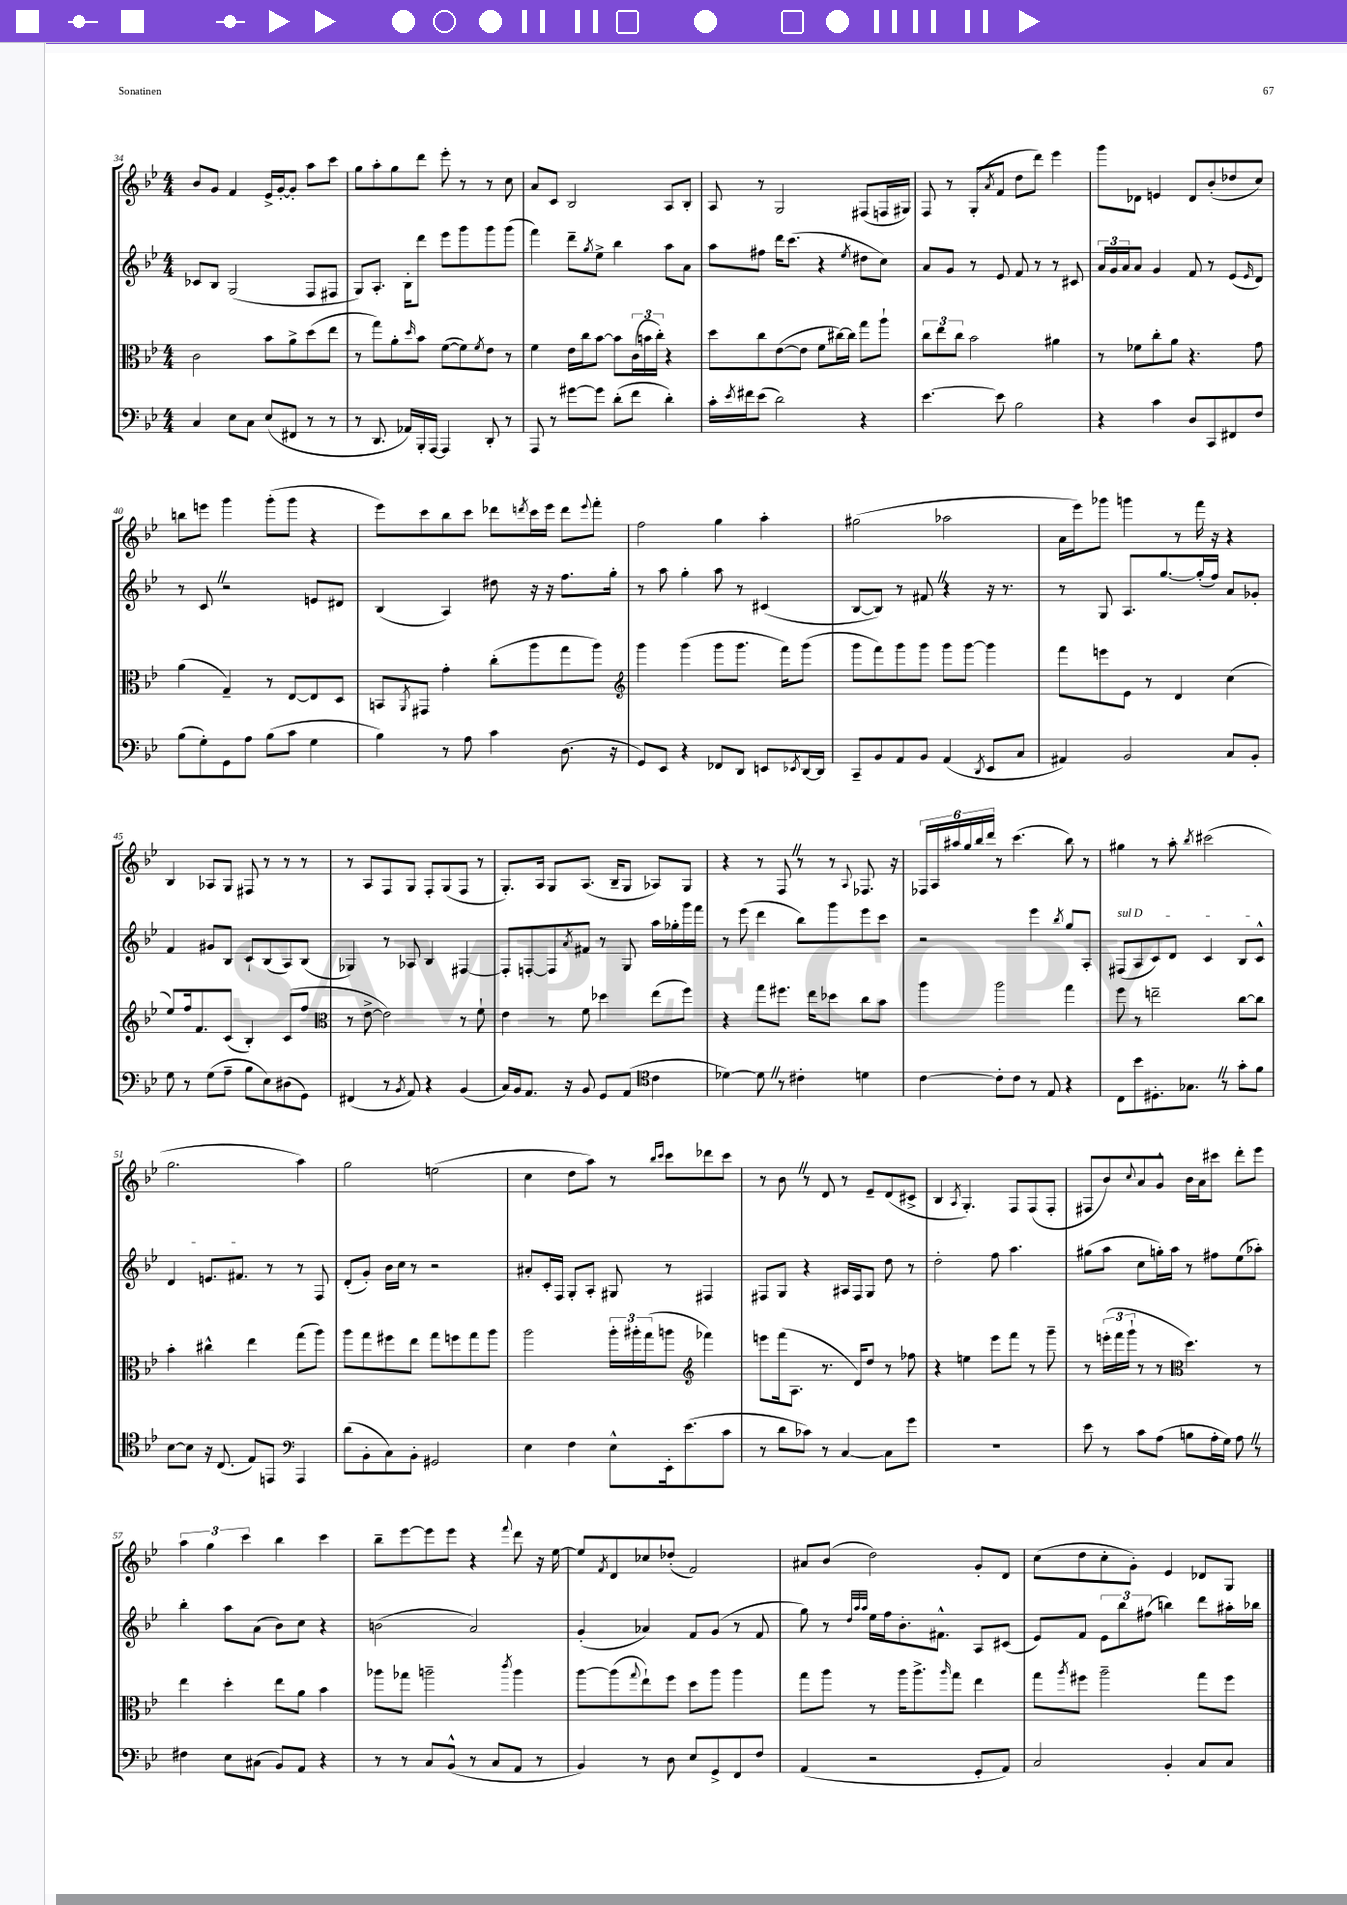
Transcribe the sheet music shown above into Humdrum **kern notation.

**kern	**kern	**kern	**kern
*part4	*part3	*part2	*part1
*staff4	*staff3	*staff2	*staff1
*clefF4	*clefC3	*clefG2	*clefG2
*k[b-e-]	*k[b-e-]	*k[b-e-]	*k[b-e-]
*M4/4	*M4/4	*M4/4	*M4/4
=34	=34	=34	=34
4C/	2c\	8c-X/L	8b-/L
.	.	8B-/J	8g/J
8E-\L	.	(2G/	4f/
8C\J	.	.	.
(8E-/L	8b-\L	.	16e-^/LL
.	.	.	[16g'/J
8FF#X/J	8a^\	.	8g'/J]
8r	(8dd\	8F/L	8aa\L
8r	8ee-\J	8F#X/J	8ccc\J
=35	=35	=35	=35
8r	8r	8G/L)	8gg\L
8.DD/	8gg\L)	8.A'/J	8aa'\
.	8a'\	.	8gg\
16AA-X/LL)	.	16B-'\KL	.
.	16qqdd/	.	.
16BBB-'/	8b-\J	8ddd\J	8ddd\J
[16AAA/JJ	.	.	.
4AAA/]	([8f\L	8eee-\L	8eee-'\
.	8f\])	8ggg\	8r
.	8qf/	.	.
8DD'/	8e-\J	8ggg\	8r
8r	8r	(8ggg\J	8cc\
=36	=36	=36	=36
8AAA/	4f\	4fff\)	8a/L
8r	.	.	8c/J
[8g#X\L	16e-\LL	8ddd~\L	2B-/
.	16cc\J	.	.
.	.	8qgg/	.
8g#\J]	[8b-\J	8ee-^\J	.
(8d'\L	8b-\L]	4bb-\	.
8f\J	(24c\L	.	.
.	24bn\	.	.
.	24cc'\JJ)	.	.
4d'\)	4r	8aa\L	8A/L
.	.	8a\J	8B-'/J
=37	=37	=37	=37
16c'\LL	8dd\L	8aa\L	8A/
8qe-/	.	.	.
16f#X\J	.	.	.
(8e-\J	8cc\	8ff#X\J	8r
2d\)	([8e-\	16ddd\KL	2G/
.	.	(8.ccc\J	.
.	8e-\J]	.	.
.	8f\L	4r	.
.	[16cc#X\L)	.	.
.	16cc#\JJ]	.	.
.	.	8qee-/	.
4r	8gg\L	8dd#X\L	(8F#X/L
.	8aa`\J	8cc\J)	16Fn/L
.	.	.	16G#X/JJ)
=38	=38	=38	=38
[4.e-\	12cc\L	8a/L	8F/
.	12ee-\	.	.
.	.	8g/J	8r
.	12cc\J	.	.
.	2b-\	8r	(8G'/L
.	.	.	8qa/
8e-\]	.	8e-/	8f/J
2B-\	.	8f/	8dd\L
.	.	8r	8ddd\J)
.	4a#X\	8r	4eee-\
.	.	8c#X/	.
=39	=39	=39	=39
4r	8r	24a/LL	8ggg\L
.	.	24g/	.
.	.	24a/J	.
.	8f-X\L	8a/J	8d-X\J
4c\	8cc'\	4g/	4en/
.	8a\J	.	.
8D/L	4.r	8f/	8d-/L
8CC/	.	8r	(8b-'/
8FF#X/	.	(8e-/L	8dd-X/
.	.	16qqe-/	.
8F/J	8g\	8d/J)	8cc/J)
!!LO:LB:g=z
=40	=40	=40	=40
(8B-\L	(4a\	8r	8bbn\L
8G'\)	.	8cZ/	8eeen\J
8GG\	4G~/)	2r	4ggg\
8A\J	.	.	.
(8B-\L	8r	.	(8ggg'\L
8c\J	[8E-/L	.	8ggg\J
4G\	8E-/]	8en/L	4r
.	8D/J	8d#X/J	.
=41	=41	=41	=41
4B-\)	8BBn/L	(4B-/	8eee-\L)
.	8qAA/	.	.
.	8GG#X/J	.	8ccc\
8r	4g'\	4A/)	8bb-\
8A\	.	.	8ccc\J
4c\	(8cc'\L	8dd#X\	8ddd-X\L
.	.	.	8qdddn/
.	8aa\	16r	16ccc\L
.	.	16r	16eee-\JJ
(8.D\	8gg\	8.ff\L	8ddd\L
.	.	.	8qqeee-/
.	8aa\J)	.	8fff'\J
16r	.	16gg'\Jk	.
=42	=42	=42	=42
*	*clefG2	*	*
8GG/L)	4ggg\	8r	2ff\
8EE-/J	.	8aa\	.
4r	(4ggg\	4gg'\	.
8FF-X/L	8ggg\L	8aa\	4gg\
8DD/J	8.ggg\J	8r	.
8EEn/L	.	(4c#X/	4aa'\
.	16fff\KL)	.	.
8qEE-X/	.	.	.
[16DD/L	(8ggg\J	.	.
16DD/JJ]	.	.	.
=43	=43	=43	=43
8CC~/L	8ggg\L	[8B-/L	(2gg#X\
8BB-/	8fff\)	8B-/J])	.
8AA/	8ggg\	8r	.
8BB-/J	8ggg\J	8f#XZ/	.
(4AA/	8ggg\L	4r	2aa-X\
.	[8ggg\J	.	.
8qDD/	.	.	.
8EE-/L	4ggg\]	16r	.
.	.	8.r	.
8C/J	.	.	.
=44	=44	=44	=44
4AA#X/)	8fff\L	8r	16a\LL
.	.	.	16eee-\J)
.	8eeen\	8G/	8ggg-X\J
2BB-/	8e-\J	8.A/L	4gggn\
.	8r	.	.
.	.	[8.gg/	.
.	4d/	.	8r
.	.	(16gg'/L]	16fff\
.	.	16ff/JJ)	16r
8C/L	(4cc\	8a/L	4r
8BB-'/J	.	8g-X'/J	.
!!LO:LB:g=z
=45	=45	=45	=45
8G\	8ee-/L)	4f/	4B-/
8r	16ff/k	.	.
.	8.f/	.	.
(8G\L	.	8g#X/L	8A-X/L
8A~\J	(8c/J	8B-/J	8G/J
8B-\L	4B-'/)	8c`/L	8F#X/
8E-\)	.	(8B-/	8r
(8D#X\	(8c/L	8A/)	8r
8GG\J)	8ff/J	(8B-/J	8r
=46	=46	=46	=46
*	*clefC3	*	*
(4FF#X/	8r	4G-X/)	8r
.	[8e-^\	.	8A/L
8r	2e-\])	8r	8F/
8qBB-/	.	.	.
8AA/)	.	8A-X/	8G/J
4r	.	4B-/	8F'/L
.	.	.	(8G/
(4BB-/	8r	[4F#X/	8F/J
.	8f`\	.	8r
=47	=47	=47	=47
16C/LL)	4e-\	8F#'/L]	8.G'/L)
16BB-/J	.	.	.
8.AA/J	.	[8Fn'/	.
.	.	.	16A/Jk
.	8r	8F/]	8G/L
16r	.	.	.
.	.	8qa/	.
8BB-/	8f\	8f#X/J	(8.A/J
8GG/L	4dd-X\	8r	.
.	.	.	16B-~/KL
(8AA/J	.	8G/	8G/J
*clefC4	*	*	*
4c\	(8ee-\L	16aa\LL	8A-X/L)
.	.	16gg-X'\	.
.	8ff\J)	16ggg\	8G/J
.	.	16fff\JJ	.
=48	=48	=48	=48
[4d-X\)	4r	8r	4r
.	.	(8eee-\	.
8d-Z\]	8gg\L	4ddd\	8r
8r	8.ff#X\J	.	8FZ/
4c#X'\	.	8bb-\L)	8r
.	16ee-\KL	.	.
.	8dd-X\J	8ggg\	8r
.	.	.	8qqA/
4dn\	8cc\L	8eee-\	8.F-X/
.	8b-\J	8ccc\J	.
.	.	.	16r
=49	=49	=49	=49
[4c\	4aa\	2r	24F-X/LL
.	.	.	24A/
.	.	.	24aa#X/
.	.	.	24gg/
.	.	.	24bb-/
.	.	.	24ddd/JJ
8c'\L]	2aa\	.	8r
8c\J	.	.	(4.ccc\
8r	.	4eee-\	.
8E-/	.	.	.
.	.	8qbb-/	.
4r	4gg\	8gg/L	8bb-\)
.	.	8A'/J	8r
=50	=50	=50	=50
!	!	!LO:TX:a:i:t=sul D	!
8C\L	8ff\	(8F#X/L	4gg#X\
8b-\	8r	8A/	.
8.D#X'\	2een~\	8c/)	8r
.	.	8d/J	8aa'\
8.G-XZ\J	.	.	.
.	.	.	8qbb-/
.	.	4c/	(2ccc#X\
8r	.	.	.
8g'\L	[8cc\L	8B-/L	.
8f\J	8cc\J]	8c^^/J	.
!!LO:LB:g=z
=51	=51	=51	=51
[8B-\L	4b-'\	4d/	2.gg\
8B-\J]	.	.	.
16r	4cc#X^^\	8.en/L	.
(8.C/	.	.	.
.	.	8.f#X/J	.
8E-/L)	4ee-\	.	.
8EEn/J	.	8r	.
*clefF4	*	*	*
4AAA/	(8gg\L	8r	4aa\)
.	8aa\J)	8F/	.
=52	=52	=52	=52
(8d\L	8aa\L	(8d'/L	2gg\
8BB-'\	8gg\	8g'/J)	.
8C\)	8ff#X\	16b-\LL	.
.	.	16cc\JJ	.
8BB-'\J	8ee-\J	8r	.
2GG#X/	8gg\L	2r	(2een\
.	8ffn\	.	.
.	8gg\	.	.
.	8aa\J	.	.
=53	=53	=53	=53
4E-\	2aa\	8a#X'/L	4cc\
.	.	16c'/L	.
.	.	16F/JJ	.
4F\	.	8G'/L	8dd\L
.	.	8A'/J	8aa\J)
8E-^^\L	24aa'\LL	8G#X/	8r
.	24aa#X'\	.	.
.	(24gg\J	.	.
.	.	.	16qqbb-/LL
.	.	.	16qqccc/JJ
16EE-'\k	8aan\J	8r	8ccc\L
(8.e-\	.	.	.
*	*clefG2	*	*
.	4fff-X\)	4F#X/	8ddd-X\
8c\J	.	.	8ccc\J
=54	=54	=54	=54
8r	8eeen\L	8F#X/L	8r
8d\L	(16fff\k	8G/J	8b-Z\
.	8.A\J	.	.
8c-X\J)	.	4r	8r
8r	8.r	.	8d/
[4C/	.	16A#X/LL	8r
.	16d/KL)	16F#/J	.
.	8dd/J	8G/J	8e-~/L
8C\L]	8r	8dd\	(8d/
8g\J	8ff-X\	8r	8c#X^/J
=55	=55	=55	=55
1r	4r	2dd'\	4B-/
.	.	.	8qA/
.	4een\	.	4.G'/)
.	8eee-\L	8ff\	.
.	8fff\J	4.aa\	8F/L
.	8r	.	(8F/
.	8ggg~\	.	8F'/J
=56	=56	=56	=56
8e-\	8r	(8gg#X\L	8F#X/L
8r	(24eeen'\LL	8aa\J	8b-/)
.	24fff\	.	.
.	24ggg`\JJ	.	.
.	.	.	8qqcc/
8c\L	8r	8cc\L	8a/
(8A\J	8r	16ggn'\L)	8g^^/J
.	.	16aa\JJ	.
*	*clefC3	*	*
8Bn\L	4.dd\)	8r	16b-\LL
.	.	.	16a\J
16A'\L	.	8ff#X\L	8ccc#X\J
16G\JJ)	.	.	.
8AZ\	.	(8ee-\	8ddd'\L
8r	8r	8aa-X'\J)	8eee-\J
!!LO:LB:g=z
=57	=57	=57	=57
4F#X\	4ee-\	4bb-'\	6aa\
.	.	.	6gg\
8E-\L	4dd'\	8aa\L	.
.	.	.	6ccc\
(8C#X\J	.	(8a\J	.
8BB-/L)	8ee-\L	8b-\L)	4bb-\
8AA/J	8a\J	8cc\J	.
4r	4b-\	4r	4ccc\
=58	=58	=58	=58
8r	8aa-X\L	(2bn\	8bb-~\L
8r	8gg-X\J	.	[8eee-\
8C/L	2aan~\	.	8eee-\]
(8BB-^^/J	.	.	8eee-\J
8r	.	2a/)	4r
8C/L	.	.	.
.	8qccc/	.	8qqfff/
8AA/J	4aa\	.	8ddd\
8r	.	.	16r
.	.	.	[16ee-\
=59	=59	=59	=59
4BB-/)	[8aa\L	(4g'/	8ee-/L]
.	.	.	8qf/
.	(8aa\]	.	8d/
.	8qqgg/	.	.
8r	8ee-`\)	4a-X/)	8cc-X/
8D\	8ff\J	.	(8dd-X'/J
8E-/L	8dd\L	8f/L	2f/)
8GG^/	8aa\J	(8g/J	.
8FF/	4aa\	8r	.
8F/J	.	8f/	.
=60	=60	=60	=60
(4AA/	8gg\L	8gg\)	8a#X/L
.	8aa\J	8r	(8b-/J
.	.	32qqdd/LLL	.
.	.	32qqaa/	.
.	.	32qqaa/JJJ	.
2r	8r	16ee-\LL	2dd\)
.	.	16ff\J	.
.	16aa\KL	8.b-'\	.
.	8.aa^\	.	.
.	.	8.f#X^^\J	.
.	16qqaa/	.	.
.	8gg\J	.	.
8GG'/L	4ee-\	8A/L	8g'/L
8AA/J)	.	(8c#X/J	8d/J
=61	=61	=61	=61
2C/	8gg\L	8e-/L)	(8cc\L
.	8qaa/	.	.
.	8ff#X\J	8f/J	8dd\
.	2aa~\	12e-\L	8cc'\
.	.	12bb-\	.
.	.	.	8g'\J)
.	.	(12ff#X\J	.
4BB-'/	.	4bbn\)	4e-/
8C/L	8gg\L	8ddd\L	8d-X/L
8C/J	8ff#\J	16aa#X'\L	8G/J
.	.	16bb-X\JJ	.
==	==	==	==
*-	*-	*-	*-
